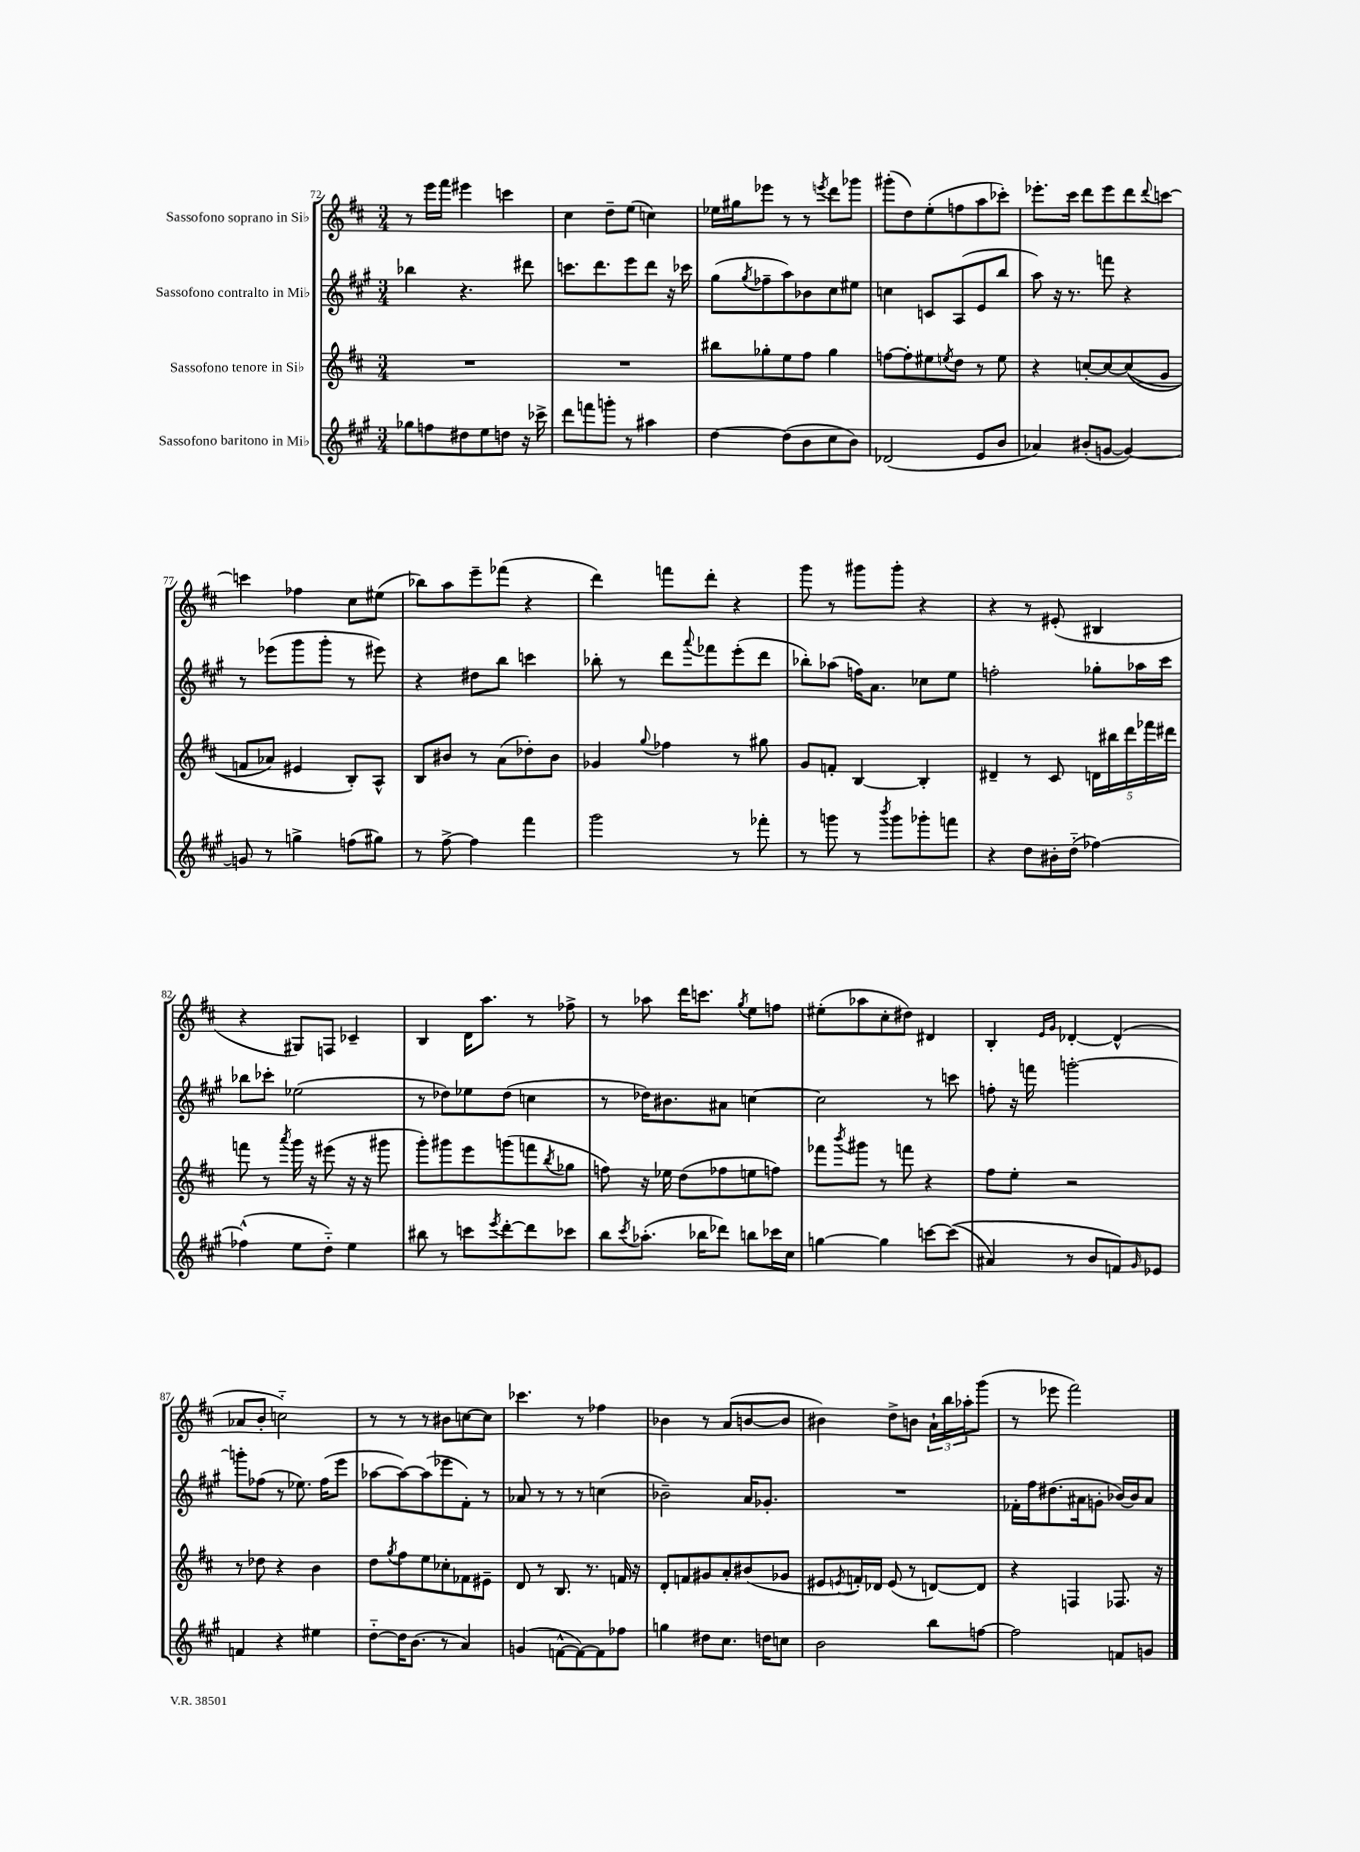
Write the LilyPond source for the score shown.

<<
\new StaffGroup <<
\new Staff = "s0" \with { instrumentName = "Sassofono soprano in Sib" } {
    \clef treble \key d \major \numericTimeSignature \time 3/4
    r8 e'''16 fis'''16 eis'''4 c'''4 |
    cis''4 d''8-- e''8( c''4) |
    ees''16 gis''16 ees'''8 r8 r8 \acciaccatura { e'''8 } d'''8 ges'''8 |
    gis'''8-.( d''8) e''8-.( f''8 a''8 ces'''8-.) |
    ees'''8.-. cis'''16 d'''8 ees'''8 d'''8 \appoggiatura { d'''8 } c'''8~ |
    c'''4 fes''4 cis''8 eis''8( |
    bes''8) a''8 e'''8-- fes'''8( r4 |
    d'''4) f'''8 d'''8-. r4 |
    g'''8 r8 gis'''8 gis'''8-. r4 |
    r4 r8 eis'8-.( bis4 |
    r4 gis8) f8 ces'4-- |
    b4 d'16 a''8. r8 fes''8-> |
    r8 aes''8 d'''16 c'''8. \acciaccatura { g''8 } e''8 f''8 |
    eis''8-.( aes''8 cis''8-. dis''8) dis'4 |
    b4-. \grace { e'16 g'16 } des'4~-. des'4-^( |
    aes'8 b'8-. c''2-_) |
    r8 r8 r8 bis'8 c''8~ c''8 |
    ces'''4. r8 fes''4 |
    bes'4 r8 a'8( b'8~ b'8 |
    bis'4) d''8-> b'8 \tuplet 3/2 { a'16-! b''16 aes''16-. } g'''8( |
    r8 ees'''8 fis'''2) \bar "|." |
}
\new Staff = "s1" \with { instrumentName = "Sassofono contralto in Mib" } {
    \clef treble \key a \major \numericTimeSignature \time 3/4
    bes''4 r4. dis'''8 |
    c'''8. d'''8. e'''8 d'''8 r16 ces'''16 |
    gis''8( \acciaccatura { gis''8 } fes''8-- a''8) bes'8 cis''8 eis''8 |
    c''4 c'8 a8( e'8 b''8 |
    a''8) r16 r8. f'''8 r4 |
    r8 ees'''8( gis'''8 gis'''8-. r8 eis'''8) |
    r4 dis''8 b''8 c'''4 |
    bes''8-. r8 d'''8 \appoggiatura { a'''8 } fes'''8 e'''8-.( d'''8 |
    bes''8-.) aes''8( f''16) a'8. ces''8 e''8 |
    f''2-. ges''8-. aes''16 cis'''16 |
    bes''8 ces'''8-. ees''2( |
    r8 des''8) ees''8 des''8( c''4 |
    r8 des''16) bis'8. ais'8 c''4~ |
    c''2 r8 c'''8 |
    f''8-. r16 f'''16 g'''2~-. |
    g'''8-. fes''8( r8 ees''8.) fes''16( e'''8 |
    aes''8~ aes''8~) aes''8( ees'''8 fis'8-.) r8 |
    aes'8 r8 r8 r8 c''4( |
    bes'2--) a'16 ges'8.-. |
    R2. |
    fes'16-. fis''16 dis''8.( ais'16 g'8-. bes'16~) bes'16 ais'8 \bar "|." |
}
\new Staff = "s2" \with { instrumentName = "Sassofono tenore in Sib" } {
    \clef treble \key d \major \numericTimeSignature \time 3/4
    R2. |
    R2. |
    bis''8 ges''8-. e''8 fis''8 ges''4 |
    f''8~ f''8-. eis''8 \acciaccatura { e''8 } d''8 r8 e''8 |
    r4 c''8~-. c''8~ c''8(\( g'8 |
    f'8 aes'8) eis'4 b8-.\) a8-^ |
    b8 bis'8 r8 a'8( des''8-.) bis'8 |
    ges'4 \appoggiatura { g''8 } fes''4 r8 gis''8 |
    g'8 f'8-. b4~ b4-. |
    dis'4-- r8 cis'8 \tuplet 5/4 { d'16 bis''16 d'''16 fes'''16 dis'''16 } |
    f'''8 r8 \acciaccatura { a'''8 } g'''16 r16 eis'''8( r16 r16 gis'''8 |
    g'''8-.) gis'''8 e'''8 g'''8( f'''8 \acciaccatura { b''8 } ges''8 |
    f''8) r16 ees''16 d''8( fes''8 e''8 f''8) |
    fes'''8 \acciaccatura { b'''8 } gis'''8 r8 f'''8 r4 |
    fis''8 e''8-. r2 |
    r8 des''8 r4 b'4 |
    d''8 \acciaccatura { g''8 } fis''8 e''8 ces''8-. fes'8 eis'8-- |
    d'8 r8 b8. r8. f'16 r16 |
    d'8-. f'8 gis'8 a'8-. bis'8( ges'8 |
    eis'8 \acciaccatura { e'8 } f'16-.) des'16 e'8( r8 d'8~) d'8 |
    r4 f4 fes8. r16 \bar "|." |
}
\new Staff = "s3" \with { instrumentName = "Sassofono baritono in Mib" } {
    \clef treble \key a \major \numericTimeSignature \time 3/4
    ges''8 f''8 dis''8 e''8 d''8 r16 ces'''16-> |
    d'''8 f'''8 g'''8-. r8 ais''4 |
    d''4~ d''8( b'8 cis''8 b'8) |
    des'2( e'8 b'8 |
    aes'4) bis'8-.( g'8~ g'4~) |
    g'8 r8 g''4-> f''8( gis''8) |
    r8 fis''8~-> fis''4 fis'''4 |
    gis'''2 r8 fes'''8-. |
    r8 g'''8 r8 \acciaccatura { b'''8 } g'''8 ges'''8-. f'''8 |
    r4 d''8 bis'16-. d''16-_( fes''4~) |
    fes''4-^( e''8 d''8-_) e''4 |
    bis''8 r8 c'''8 \acciaccatura { e'''8 } d'''8~-. d'''8 ces'''8 |
    b''8 \acciaccatura { cis'''8 } aes''8.-.( bes''16 des'''8) b''8 ces'''16 cis''16 |
    g''4~ g''4 c'''8~ c'''8(\( |
    ais'4) r8 b'8 f'8\) \grace { gis'16 } ees'8 |
    f'4 r4 eis''4 |
    d''8~-_ d''16 b'8.( r8 a'4) |
    g'4( f'8~-^ f'8~) f'8 fes''8 |
    g''4 dis''8 cis''8. d''16 c''8 |
    b'2 b''8 f''8~ |
    f''2 f'8 g'8 \bar "|." |
}
>>
>>
\layout { \context { \Score currentBarNumber = #72 } }
